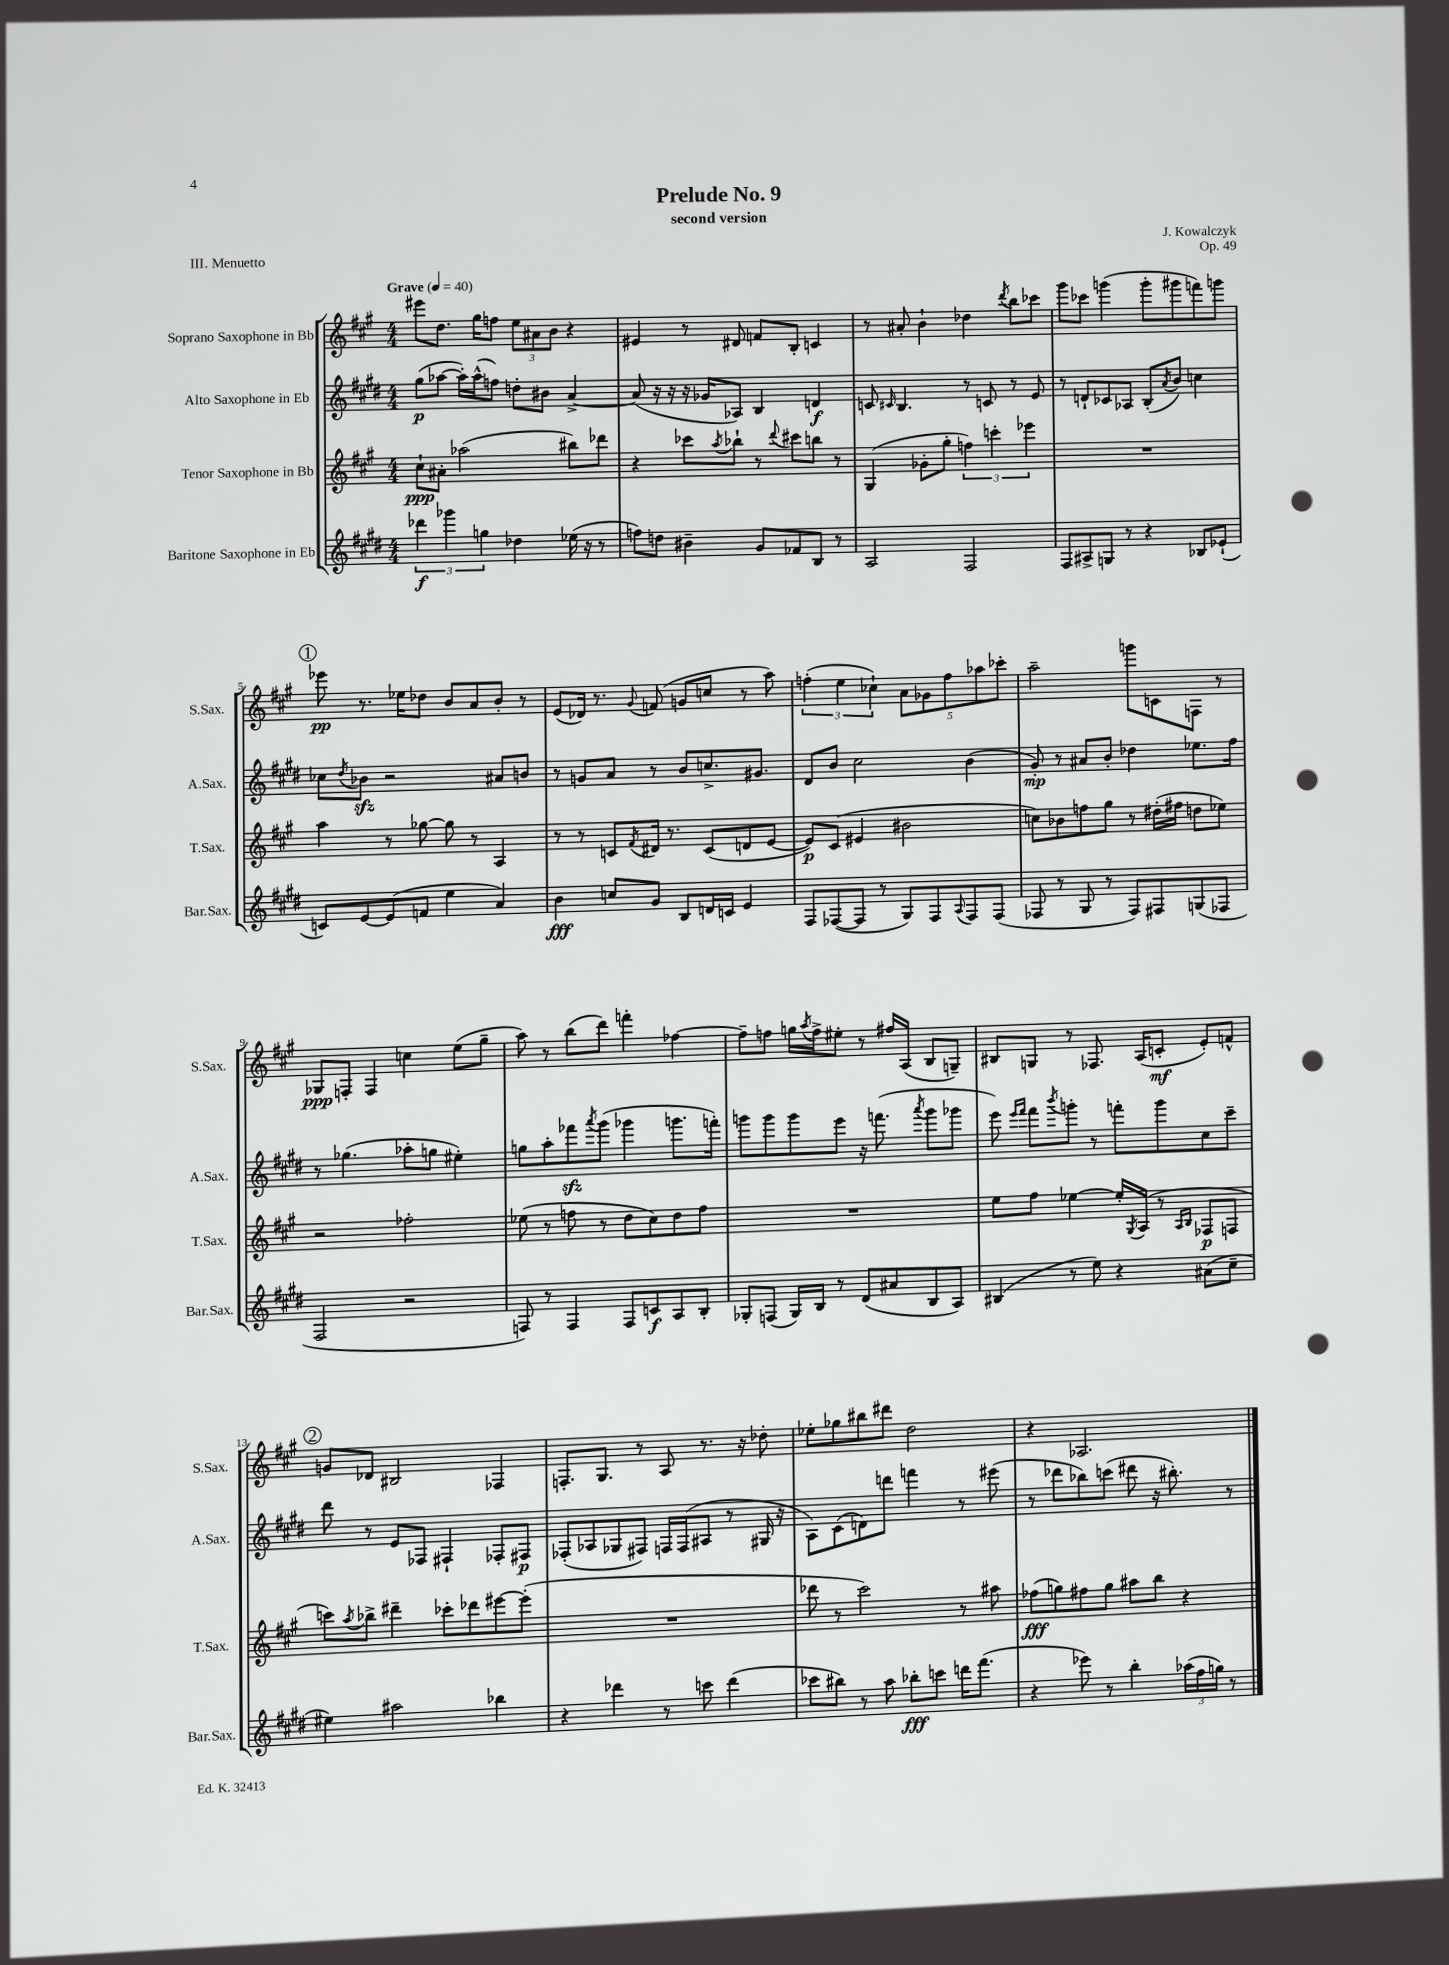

**kern	**kern	**kern	**kern
*staff4	*staff3	*staff2	*staff1
*clefG2	*clefG2	*clefG2	*clefG2
*k[f#c#g#d#]	*k[f#c#g#]	*k[f#c#g#d#]	*k[f#c#g#]
*M4/4	*M4/4	*M4/4	*M4/4
*MM40	*MM40	*MM40	*MM40
6ddd-	8cc#`	(8gg#	8eee#
.	8a#'	[8aa-	8.dd
6ggg-	.	.	.
.	(2aa-	16aa-'])	.
.	.	(16aa-^^	16gg#
6gg	.	.	.
.	.	8ff)	8ff
4dd-	.	8dd'	12ee
.	.	.	12a#
.	.	8b#	.
.	.	.	12b
(16ee-	8bb#)	[4a^	4r
16r	.	.	.
8r	8ddd-	.	.
=	=	=	=
8ff)	4r	(8a]	4e#
8dd	.	16r	.
.	.	16r	.
4b#~	8ccc-	16r	8r
.	.	16g-	.
.	8qaa	.	.
.	8bb-`	8A-)	8d#
8g#	8r	4B	8f
.	8qqddd	.	.
8f-	8ccc#	.	8B'
8B	8bb	4d	4c
8r	8r	.	.
=	=	=	=
2A	(4G#	8c	8r
.	.	16qqc#	.
.	.	4.B	8a#'
.	8g-'	.	4b`
.	8gg#'	.	.
2F#	6ff)	8r	4dd-
.	.	8c	.
.	6ccc'	.	.
.	.	.	8qddd
.	.	8r	8bb
.	6eee-	.	.
.	.	8e	8ccc-
=	=	=	=
8F#	1r	8r	8ggg#
8A#^	.	8d`	8ccc-
8G	.	8c-	(4ggg
8r	.	8A-	.
4r	.	(8B'	8ggg'
.	.	8qa	.
.	.	8b)	8ggg#
8B-	.	4cc	8fff)
(8e-`	.	.	8ggg
=	=	=	=
8c)	4aa	8cc-	8eee-
.	.	8qdd#	.
[8e	.	8b-	8.r
(8e]	8r	2r	.
.	.	.	16ee-
8f	[8gg-	.	8dd-
4ee	8gg-]	.	8b
.	8r	.	8a
4a)	4A	8a#	8b'
.	.	8b	8r
=	=	=	=
4b	8r	8r	(8e
.	8r	8g	16d-)
.	.	.	8.r
8cc	8c	8a	.
.	8qf#	.	8qqg#
8g#	16d#	8r	(8f
.	8.r	.	.
8B	.	8b	8g
16d	(8c	8.cc^	8cc
16c	.	.	.
4e	8d	.	8r
.	.	8.g#	.
.	[8e	.	8aa)
=	=	=	=
8F#	8e])	8d#	(6ff'
([8F-	(8c#	8b	.
.	.	.	6ee
8F-]	4e#	2cc#	.
.	.	.	6cc-`)
8r	.	.	.
8G#)	2b#	.	10a
.	.	.	10g-
8F-	.	.	.
.	.	.	10ff
8qqA	.	.	.
8F-	.	(4b	.
.	.	.	10aa-
(8F-	.	.	.
.	.	.	10ccc-'
=	=	=	=
8F-	8cc)	8g#')	2aa~
8r	8b-	8r	.
8G#	8ff	8a#	.
8r	8gg#	8b'	.
8F-)	8r	4dd-	8ggg
8F#	(16dd#'	.	8c
.	16ff#	.	.
(8G	8dd	8.ee-	8F
8F-	8ee-)	.	8r
.	.	16ff#	.
=	=	=	=
2F#	2r	8r	8G-
.	.	(4.gg-	8F'
.	.	.	4F
2r	2ff-'	8aa-'	4cc
.	.	8gg	.
.	.	4ee#')	(8ee
.	.	.	8gg#~
=	=	=	=
8F)	(8ee-	8gg	8aa)
8r	8r	8aa'	8r
4F	8ff	8fff-	(8bb
.	.	8qaaa	.
.	8r	(8ggg#	8ddd)
8F	8dd	4ggg-	4fff'
8c	8cc#)	.	.
8A	8dd	8.ggg	[4ff-
8B'	8ff	.	.
.	.	16fff')	.
=	=	=	=
8G-'	1r	8ggg	8ff-~]
(8F	.	8ggg	8ff
16G-)	.	8ggg	16gg
.	.	.	8qaa
16B	.	.	16ff^
8r	.	8eee	8ee#'
(8d#	.	16r	8r
.	.	(8.fff	.
8a#	.	.	16ff#
.	.	.	(16A
.	.	8qaaa	.
8B	.	8ggg	8B
8A)	.	8ggg-	8G~)
=	=	=	=
(4B#	8ee	8eee)	8B#
.	.	16qqeee	.
.	.	16qqfff#	.
.	8ff#	8fff#	8G
.	.	8qbbb	.
8r	[4ee-	8ggg'	8r
8ee)	.	8r	8.F-
4r	16ee-']	8fff'	.
.	8qG#	.	.
.	(16A	.	(16A
.	8r	8ggg	8c'
.	16qqA	.	.
.	16qqB	.	.
(8a#	8F-	8cc#	8e')
8cc#~	8F	8ccc#~	8f^^
=	=	=	=
4ee#)	8ccc)	8ddd#	8g
.	8qaa	.	.
.	8bb-^	8r	8d-
2aa#	4ddd#~	8e	2B#
.	.	8F-	.
.	8ccc-'	4F#`	.
.	8ddd-	.	.
4bb-	[8eee#	8F-'	4F-
.	(8eee#']	8F#	.
=	=	=	=
4r	1r	(8F-'	8.F'
.	.	8A-	.
.	.	.	8.G#
4ddd-	.	8G-	.
.	.	8F#)	8r
8r	.	16F	8A
.	.	(16F	.
8ccc	.	8A#	8.r
(4ddd-	.	8r	.
.	.	.	16r
.	.	16G#	8dd-'
.	.	16r	.
=	=	=	=
8ccc-	8ddd-	8A)	8ee-'
8bb#)	8r	(8c#	8gg-
8r	2ccc#)	8d)	8bb#
8aa	.	8ddd	8ddd#
8bb-'	.	4fff	2dd
8ccc	.	.	.
16ddd	8r	8r	.
(8.fff#	.	.	.
.	8aa#	(8eee#	.
=	=	=	=
4r	(8ff-	8r	4r
.	8gg)	8ddd-	.
8eee-)	8ff#	8bb-)	2.A-
8r	8gg	(8ccc	.
4bb'	8aa#	8ddd#	.
.	8bb	16r	.
.	.	8.bb#')	.
(24aa-	4r	.	.
24ff#	.	.	.
24gg)	.	.	.
8r	.	8r	.
==	==	==	==
*-	*-	*-	*-
